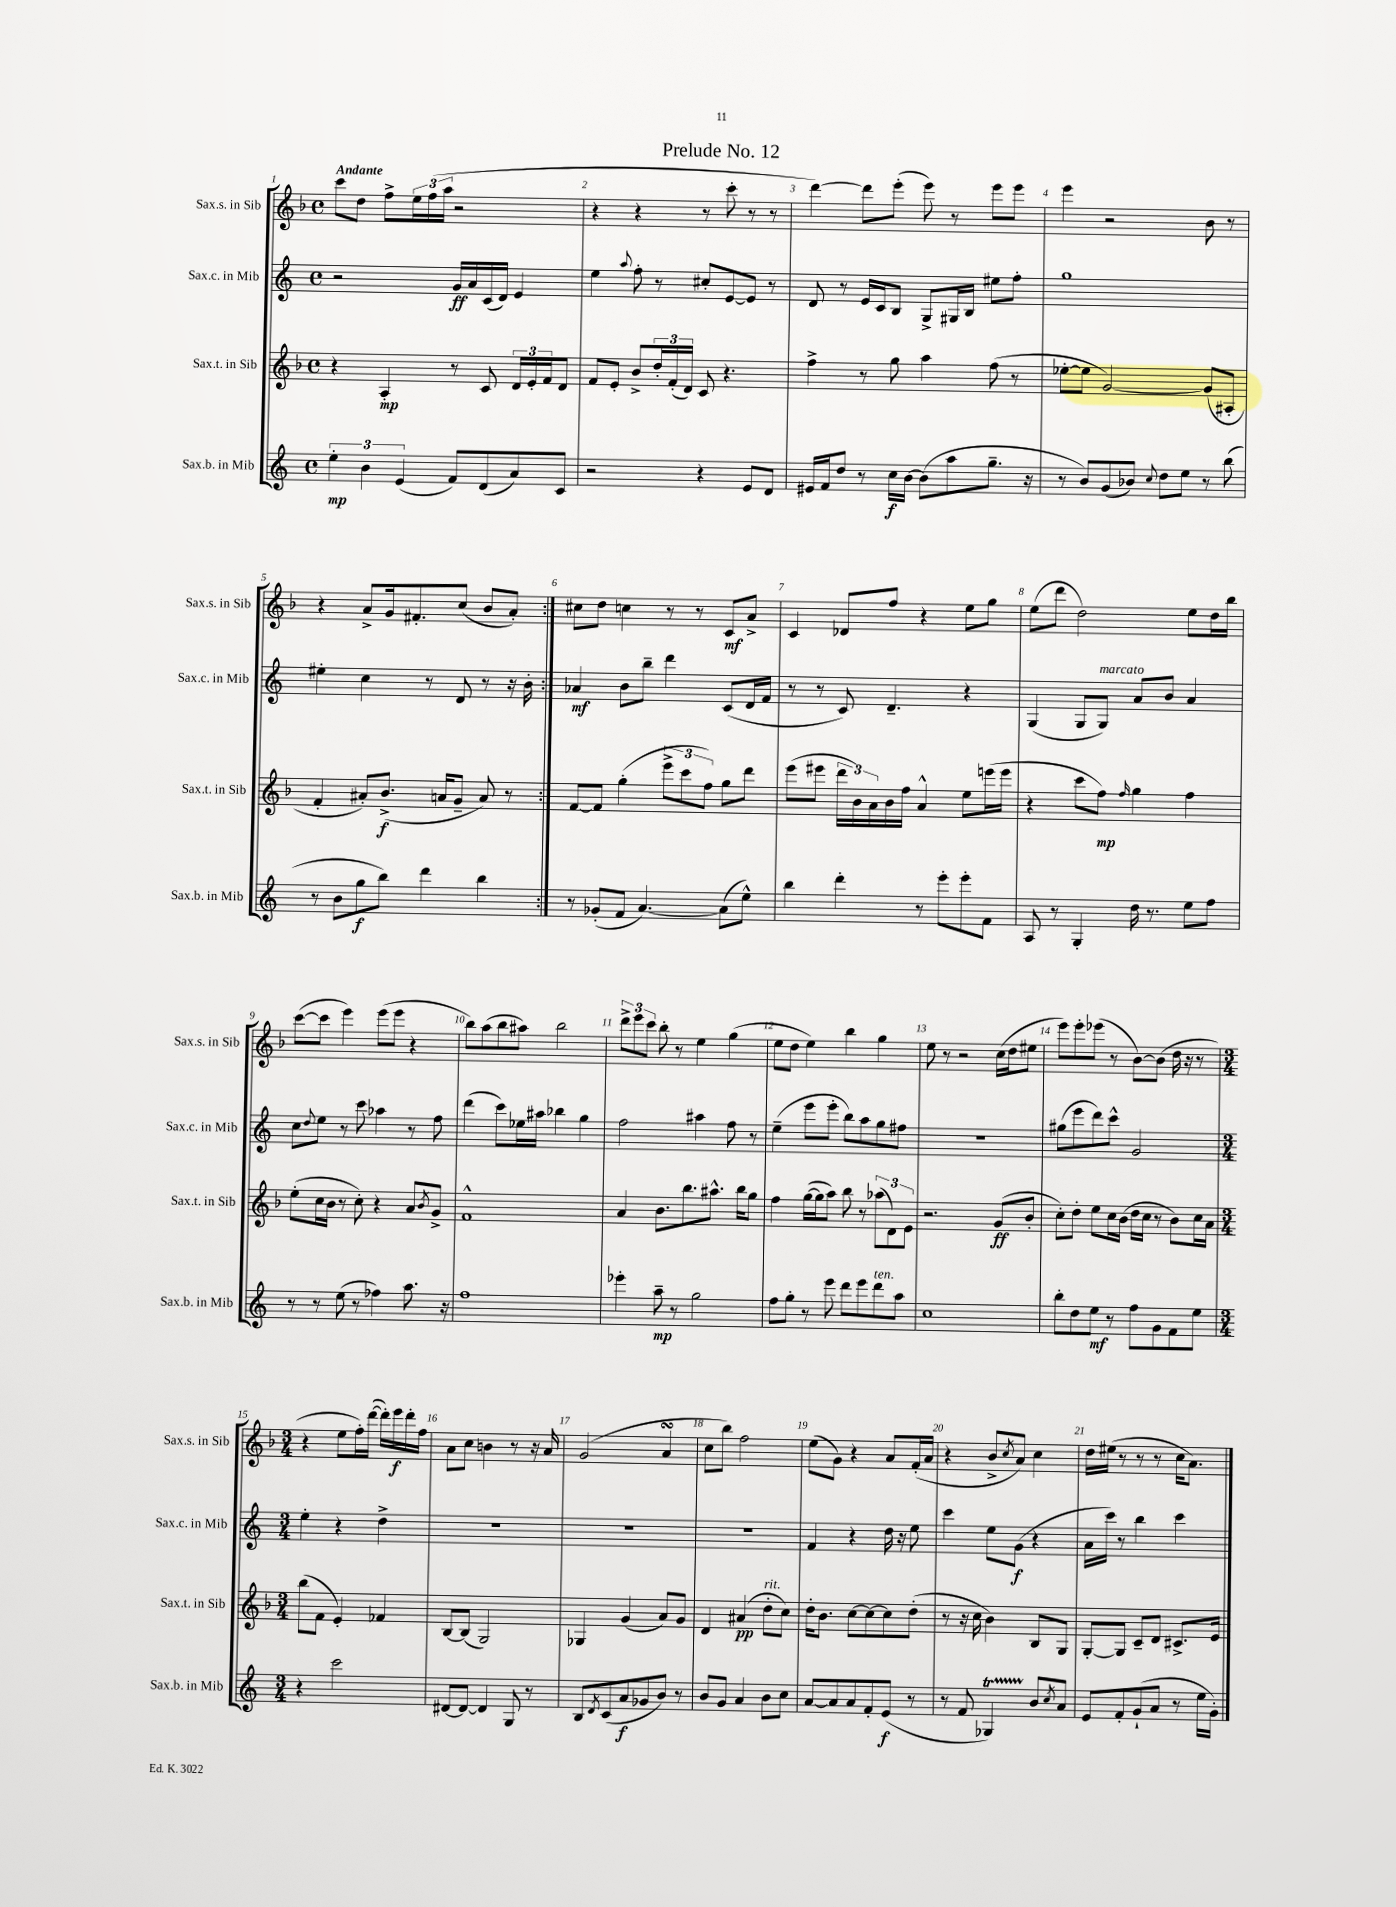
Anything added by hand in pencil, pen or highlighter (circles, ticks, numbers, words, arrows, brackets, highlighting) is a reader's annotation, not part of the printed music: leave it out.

**kern	**kern	**kern	**kern
*staff4	*staff3	*staff2	*staff1
*clefG2	*clefG2	*clefG2	*clefG2
*k[]	*k[b-]	*k[]	*k[b-]
*M4/4	*M4/4	*M4/4	*M4/4
*met(c)	*met(c)	*met(c)	*met(c)
6ee'	4r	2r	8ccc
.	.	.	8dd
6b	.	.	.
.	4A'	.	8ff^
(6e	.	.	.
.	.	.	24ee
.	.	.	(24ff
.	.	.	24aa
8f)	8r	16g	2r
.	.	16a	.
(8d	8c	(16c	.
.	.	16d)	.
8a)	24d	4e	.
.	24e'	.	.
.	24f	.	.
8c	8d	.	.
=	=	=	=
2r	8f	4ee	4r
.	8e'	.	.
.	.	8qqaa	.
.	8b-^	8ff'	4r
.	24dd'	8r	.
.	(24f'	.	.
.	24d)	.	.
4r	8c	8cc#'	8r
.	4.r	[8e	8ccc'
8e	.	8e]	8r
8d	.	8r	8r
=	=	=	=
16e#	4ff^	8d	[4ddd)
16f	.	.	.
8dd	.	8r	.
8r	8r	16e	8ddd]
.	.	16c	.
16cc	8gg	8B	(8eee'
[16b	.	.	.
(8b]	4aa	8G^	8eee)
8aa	.	16G#	8r
.	.	16B	.
8.gg~	(8ff	8ee#	8eee
.	8r	8ff'	8eee
16r	.	.	.
=	=	=	=
8r	[8ee-'	1gg	4eee
8b)	8ee-]	.	.
(8g	[2g)	.	2r
8b-)	.	.	.
8qqcc	.	.	.
8dd	.	.	.
8ee	.	.	.
8r	(8g]	.	8b-
(8bb	8A#'	.	8r
=	=	=	=
8r	4f'	4ee#'	4r
8b	.	.	.
8gg	8a#')	4cc	8a^
8bb)	(8.b-^	.	16g
.	.	.	8.f#'
4ddd	.	8r	.
.	16a	.	.
.	8g~	8d	(8cc
4bb	8a)	8r	8b-
.	8r	16r	8a')
.	.	16b'	.
=:|!	=:|!	=:|!	=:|!
8r	[8f	4a-	8cc#
(8g-'	8f]	.	8dd
8f	(4gg'	8b	4cc
[4.a)	.	8bb~	.
.	12eee^	4ddd	8r
.	12ccc	.	.
.	.	.	8r
.	12ff)	.	.
(8a]	8gg	(8c	8c
8ee^^)	8ddd	16d	8a^
.	.	16f	.
=	=	=	=
4bb	(8eee	8r	4c
.	8eee#	8r	.
4ddd'	24ddd	8c)	8d-
.	24b-)	.	.
.	24a	.	.
.	16b-	4.d~	8ff
.	16ff	.	.
8r	4a^^	.	4r
8eee'	.	.	.
8eee'	8ee	4r	8ee
8f	(16eee	.	8gg
.	16eee	.	.
=	=	=	=
8A	4r	(4G	(8ee
8r	.	.	8ddd
4G'	8ccc	8G	2dd)
.	8ff)	8G)	.
.	16qqff	.	.
16dd	4gg	8a	.
8.r	.	.	.
.	.	8b	.
8ee	4ff	4a	8ee
8ff	.	.	16dd
.	.	.	16bb-
=	=	=	=
8r	(8ee'	8cc	([8ccc
.	.	8qqdd	.
8r	16cc	8ee	8ccc]
.	16b-	.	.
(8ee	8r	8r	4eee)
8r	8cc')	8ccc	.
4ff-)	4r	4aa-	(8eee
.	.	.	8eee
8.aa	8a	8r	4r
.	8qb-	.	.
.	8g^	8ff	.
16r	.	.	.
=	=	=	=
1ff	1f^^	(4ddd	8bb-)
.	.	.	(8aa
.	.	8ccc)	8bb-
.	.	16ee-	8aa#)
.	.	16aa#	.
.	.	4bb-	2bb-
.	.	4gg	.
=	=	=	=
4eee-'	4a	2ff	12ddd^
.	.	.	12eee
.	.	.	12ccc
8aa~	8.b-	.	8bb-'
8r	.	.	8r
.	8.bb-	.	.
2gg	.	4aa#	4ee
.	8.aa#^^	.	.
.	.	8ff	(4gg
.	16bb-	.	.
.	8gg	8r	.
=	=	=	=
8ff	4ff	(4ee~	8ee
8gg'	.	.	8dd
8r	([16gg	8eee	4ee)
.	16gg]	.	.
8eee	8aa)	8eee'	.
8ddd	8bb-	8bb)	4bb-
8eee	8r	8aa	.
8ddd	(12aa-	8gg	4gg
.	12d)	.	.
8aa	.	8ff#	.
.	12e	.	.
=	=	=	=
1cc	2.r	1r	8ee
.	.	.	8r
.	.	.	2r
.	(8g	.	(16cc
.	.	.	16dd
.	8b-'	.	8ee#
=	=	=	=
8bb'	8cc')	(8gg#	8eee)
8dd	8dd'	8eee	8eee'
8ee	8ee	8ddd)	(8eee-
8r	16cc	8ccc^^	8r
.	(16b-	.	.
8ff	16dd	2g	[8b-)
.	16cc	.	.
8g	8r	.	(8b-]
8f	8b-)	.	16dd
.	.	.	16r
8ee	16cc	.	8r
.	16a	.	.
=	=	=	=
*M3/4	*M3/4	*M3/4	*M3/4
4r	(8bb-	4ee'	4r
.	8f	.	.
2ccc	4e')	4r	8ee
.	.	.	16ff')
.	.	.	([16ddd
.	4f-	4dd^	16ddd'])
.	.	.	16eee
.	.	.	16ddd'
.	.	.	16ff
=	=	=	=
[8d#	[8B-	2.r	8a
8d#_	(8B-]	.	8cc
4d#]	2G)	.	4b
8G	.	.	8r
8r	.	.	16r
.	.	.	16a
=	=	=	=
8B	4G-	2.r	(2g
8qd	.	.	.
(8c	.	.	.
8a	(4g	.	.
8g-	.	.	.
8b)	8a)	.	4a
8r	8g	.	.
=	=	=	=
8b	4d	2.r	8cc
8g	.	.	8bb-)
4a	(4a#	.	2ff
8b	8dd'	.	.
8cc	8cc)	.	.
=	=	=	=
[8a	16dd'	4f	(8ee
.	8.b-	.	.
8a]	.	.	8g)
8a	[8cc	4r	4r
8f'	8cc_	.	.
(8e	8cc]	16dd	8a
.	.	16r	.
8r	(8dd'	8ee	(16f'
.	.	.	16a
=	=	=	=
8r	8r	4ccc	4r
8f	16r	.	.
.	16cc	.	.
4G-)	4b-)	8ee	8b-^
.	.	.	8qcc
.	.	(8g	8a)
8b	8B-	4r	4cc
8qcc	.	.	.
8a	8G	.	.
=	=	=	=
8e	[8G'	16a	16dd
.	.	16ccc)	(16ee#
8f'	8G]	8r	8r
(8g`	8c~	4bb	8r
8a	8d	.	8r
8r	8.c#^	4ccc	16cc
.	.	.	8.a)
16ee	.	.	.
16g')	16e	.	.
==	==	==	==
*-	*-	*-	*-
